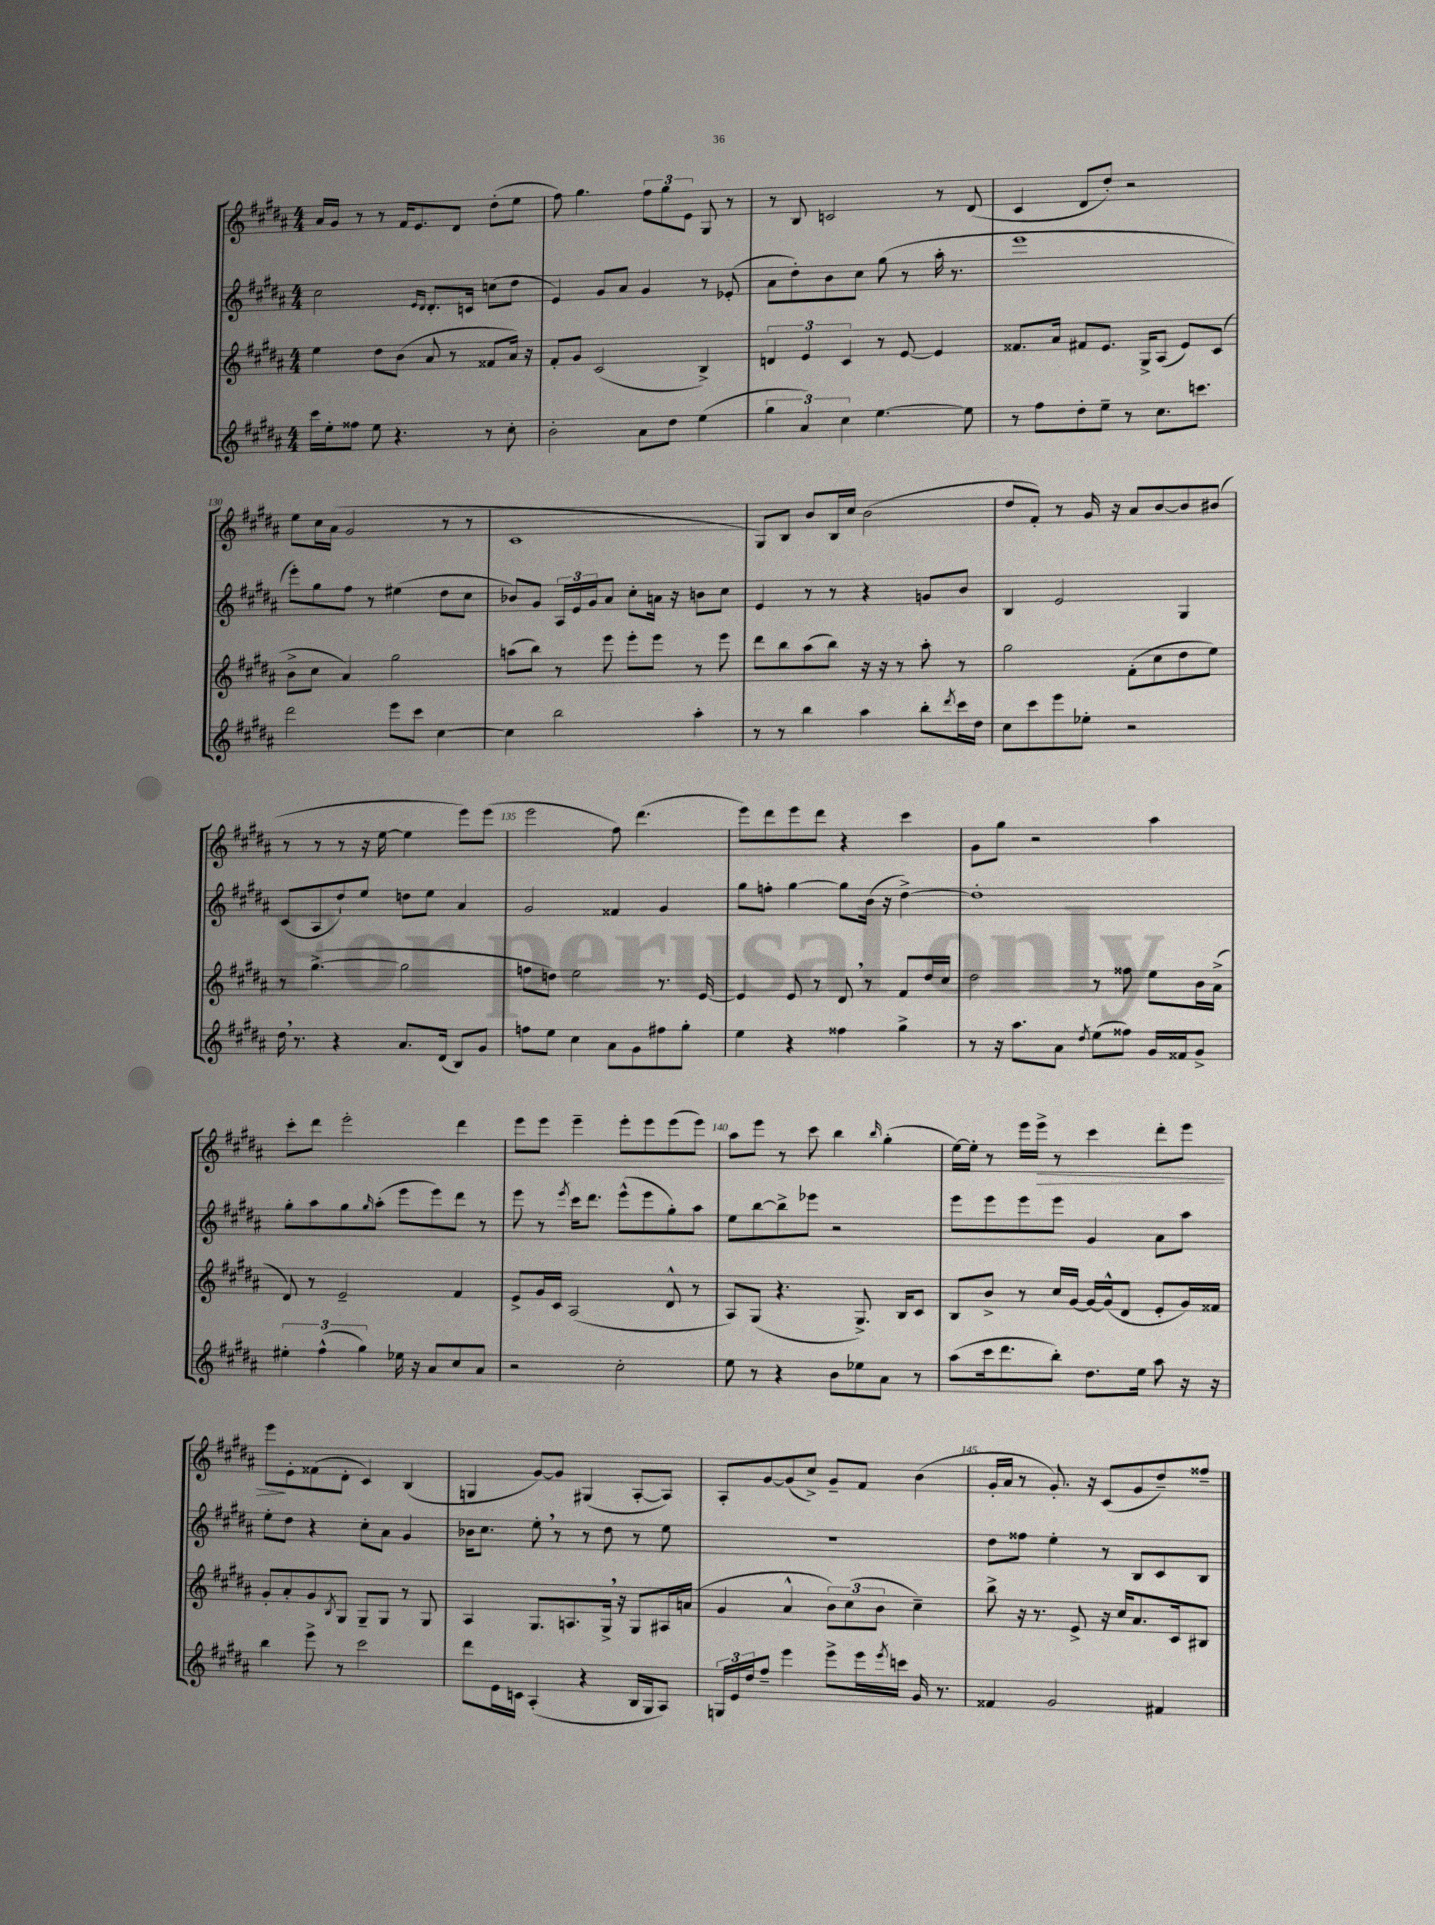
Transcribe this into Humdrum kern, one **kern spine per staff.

**kern	**kern	**kern	**kern
*staff4	*staff3	*staff2	*staff1
*clefG2	*clefG2	*clefG2	*clefG2
*k[f#c#g#d#a#]	*k[f#c#g#d#a#]	*k[f#c#g#d#a#]	*k[f#c#g#d#a#]
*M4/4	*M4/4	*M4/4	*M4/4
16ccc#	4ee	2cc#	16a#
16ee'	.	.	16g#
8ff##	.	.	8r
8ee	8dd#	.	8r
4.r	(8b	.	16f#
.	.	.	8.e
.	.	16qqe	.
.	.	16qqd#	.
.	8a#	8.d#'	.
.	8r	.	8d#
.	.	16c	.
8r	8f##	(8cc	(8dd#'
8cc#'	16a#)	8dd#	8ee
.	16r	.	.
=	=	=	=
2b'	8f#'	4e)	8ff#)
.	8g#	.	4.gg#
.	(2c#	8g#	.
.	.	8a#	.
8a#	.	4g#	12ff#
.	.	.	12gg#
8dd#	.	.	.
.	.	.	12e
(4ee	4B^)	8r	8G#
.	.	(8e-'	8r
=	=	=	=
6gg#	6d	8a#	8r
.	.	8dd#')	8B
6a#)	6e	.	.
.	.	8b	2c
6cc#	6c#	.	.
.	.	8cc#	.
[4.ee	8r	(8gg#	.
.	[8e	8r	.
.	4e]	16aa#'	8r
.	.	8.r	.
8ee]	.	.	(8d#
=	=	=	=
8r	8.f##	1eee	4c#
8ff#	.	.	.
.	16a#	.	.
8dd#'	8f#	.	8d#
8ee~	8.e	.	8dd#')
8r	.	.	2r
.	16G#^	.	.
8.cc#	(8A#	.	.
.	8e)	.	.
8.ccc	.	.	.
.	(8c#	.	.
=	=	=	=
2ddd#	8b^	8eee')	8ee
.	8cc#	8gg#	16cc#
.	.	.	(16a#
.	4a#)	8ff#	2g#
.	.	8r	.
8eee	2gg#	(4ee#	.
8ccc#	.	.	.
[4cc#	.	8dd#	8r
.	.	8cc#	8r
=	=	=	=
4cc#]	(8aa	8b-)	1c#
.	8bb)	8g#	.
2bb	8r	24A#	.
.	.	24e	.
.	.	24g#	.
.	8eee	8a#	.
.	8eee'	8cc#'	.
.	8eee	16a	.
.	.	16r	.
4aa#'	8r	8b	.
.	8eee	8cc#	.
=	=	=	=
8r	8ddd#	4e	8G#)
8r	8bb	.	8B
4bb	(8aa#	8r	8b
.	8bb)	8r	16B
.	.	.	16cc#
4aa#	16r	4r	(2b
.	16r	.	.
.	8r	.	.
8bb'	8aa#'	8g	.
8qddd#	.	.	.
16ccc#	8r	8b	.
16dd#	.	.	.
=	=	=	=
8cc#	2gg#	4B	8dd#
8ccc#	.	.	8f#')
8eee	.	2e	8r
8ee-'	.	.	16g#
.	.	.	16r
2r	(8f#'	.	8a#
.	8cc#	.	[8b
.	8dd#	4G#	8b]
.	8ee)	.	(8b#
=	=	=	=
16dd#	8r	(8c#	8r
8.r	.	.	.
.	([4.gg#^	8A#	8r
4r	.	8dd#`)	8r
.	.	8ee	16r
.	.	.	[16ee
8.a#	2gg#]	8dd	4ee]
.	.	8ee	.
(16d#	.	.	.
8B)	.	4a#	8eee)
8g#	.	.	(8eee
=	=	=	=
8ff	8ff	2g#	2eee
8ee	8dd)	.	.
4cc#	2ee	.	.
8a#	.	4f##	8ff#)
8g#	.	.	(4.ddd#
8ff#	8.r	4g#	.
8gg#'	.	.	.
.	[16e	.	.
=	=	=	=
4ee	4e]	8gg#	8eee)
.	.	8ff'	8ddd#
4r	8e	[4gg#	8eee
.	8r	.	8ddd#
4ff##	8d#	8gg#]	4r
.	8r	(16b	.
.	.	16r	.
4gg#^	8f#	[4dd#^)	4ccc#
.	16dd#	.	.
.	16cc#	.	.
=	=	=	=
8r	2dd#	1dd#']	8g#
16r	.	.	8gg#
8.aa#	.	.	.
.	.	.	2r
8a#	.	.	.
8qdd#	.	.	.
(8ee	8r	.	.
8ff##)	8ff##	.	.
16g#	8ee	.	4aa#
16f##	.	.	.
8g#^	16b	.	.
.	(16a#^	.	.
=	=	=	=
6ee#'	8d#)	8gg#'	8ccc#'
.	8r	8aa#	8ddd#
(6ff#^^	.	.	.
.	2e~	8gg#	2eee'
6gg#)	.	.	.
.	.	16qqgg#	.
.	.	(8aa#'	.
16ee-	.	8eee	.
16r	.	.	.
8a#	.	8eee)	.
8cc#	4f#	8ddd#	4ddd#
8a#	.	8r	.
=	=	=	=
2r	8e^	8eee	8eee
.	16g#	8r	8eee
.	16c#	.	.
.	.	8qeee	.
.	(2A#	16ccc#	4eee~
.	.	8.ddd#	.
2cc#'	.	(8eee^^	8eee'
.	.	8eee	8eee
.	8d#^^	8gg#')	(8eee
.	8r	8aa#	8eee)
=	=	=	=
8ee	8A#)	8ee	8aa#
8r	(8G#	[8bb	8eee
4r	4.r	8bb^]	8r
.	.	8eee-	8ccc#
8b	.	2r	4bb
8ee-	8.G#^)	.	.
.	.	.	16qqbb
8a#	.	.	(4gg#'
.	16B	.	.
8r	8c#	.	.
=	=	=	=
(8aa#	8B	8eee	[16ee)
.	.	.	16ee']
16ccc#	8b^	8eee	8r
8.ddd#	.	.	.
.	8r	8eee	16eee
.	.	.	16eee^
8bb')	16cc#	8eee	8r
.	[16g#	.	.
8.dd#	16g#_	4g#	4ccc#
.	(16g#^^]	.	.
.	8d#	.	.
16ee	.	.	.
8aa#	8e'	8a#	8ddd#'
16r	16g#)	8aa#	8eee
16r	16f##	.	.
=	=	=	=
4bb	8g#'	8ee'	8eee
.	8a#'	8dd#	8e'
8eee^	8g#	4r	(8f##
.	8qB	.	.
8r	8G#	.	8d#'
2ccc#	8G#~	8cc#'	4c#)
.	8G#	8a#	.
.	8r	4g#	(4B
.	8G#	.	.
=	=	=	=
8ddd#	4A#	16b-	4G
.	.	8.cc#	.
16e	.	.	.
16c	.	.	.
(4A#'	8.G#	8ee'	[8g#)
.	.	8r	8g#]
.	8.A	.	.
4r	.	8r	(4G#
.	16G#^	8dd#	.
.	16r	.	.
16B	8G#	8r	[8A#'
16G#	.	.	.
8A#)	16A#	8ee	8A#])
.	(16a	.	.
=	=	=	=
24G	4g#	1r	8A#'
24e	.	.	.
24dd#	.	.	.
8ff#~	.	.	[8g#
4eee	4a#^^	.	(8g#]
.	.	.	8cc#^)
8eee^	12b)	.	8g#~
.	(12cc#	.	.
16eee	.	.	8f#
.	12b	.	.
8qeee	.	.	.
16ccc	.	.	.
16g#	4cc#~)	.	(4b
8.r	.	.	.
=	=	=	=
4f##	8bb^	8dd#	16g#'
.	.	.	16a#
.	16r	8ff##	8r
.	8.r	.	.
2g#	.	4ee'	8.g#')
.	8e^	.	.
.	.	.	16r
.	16r	8r	(8c#
.	16cc#	.	.
.	8.a#	8B	8g#
4f#	.	8c#	8dd#~)
.	16c#	.	.
.	8B#	8B	8ff##~
==	==	==	==
*-	*-	*-	*-
